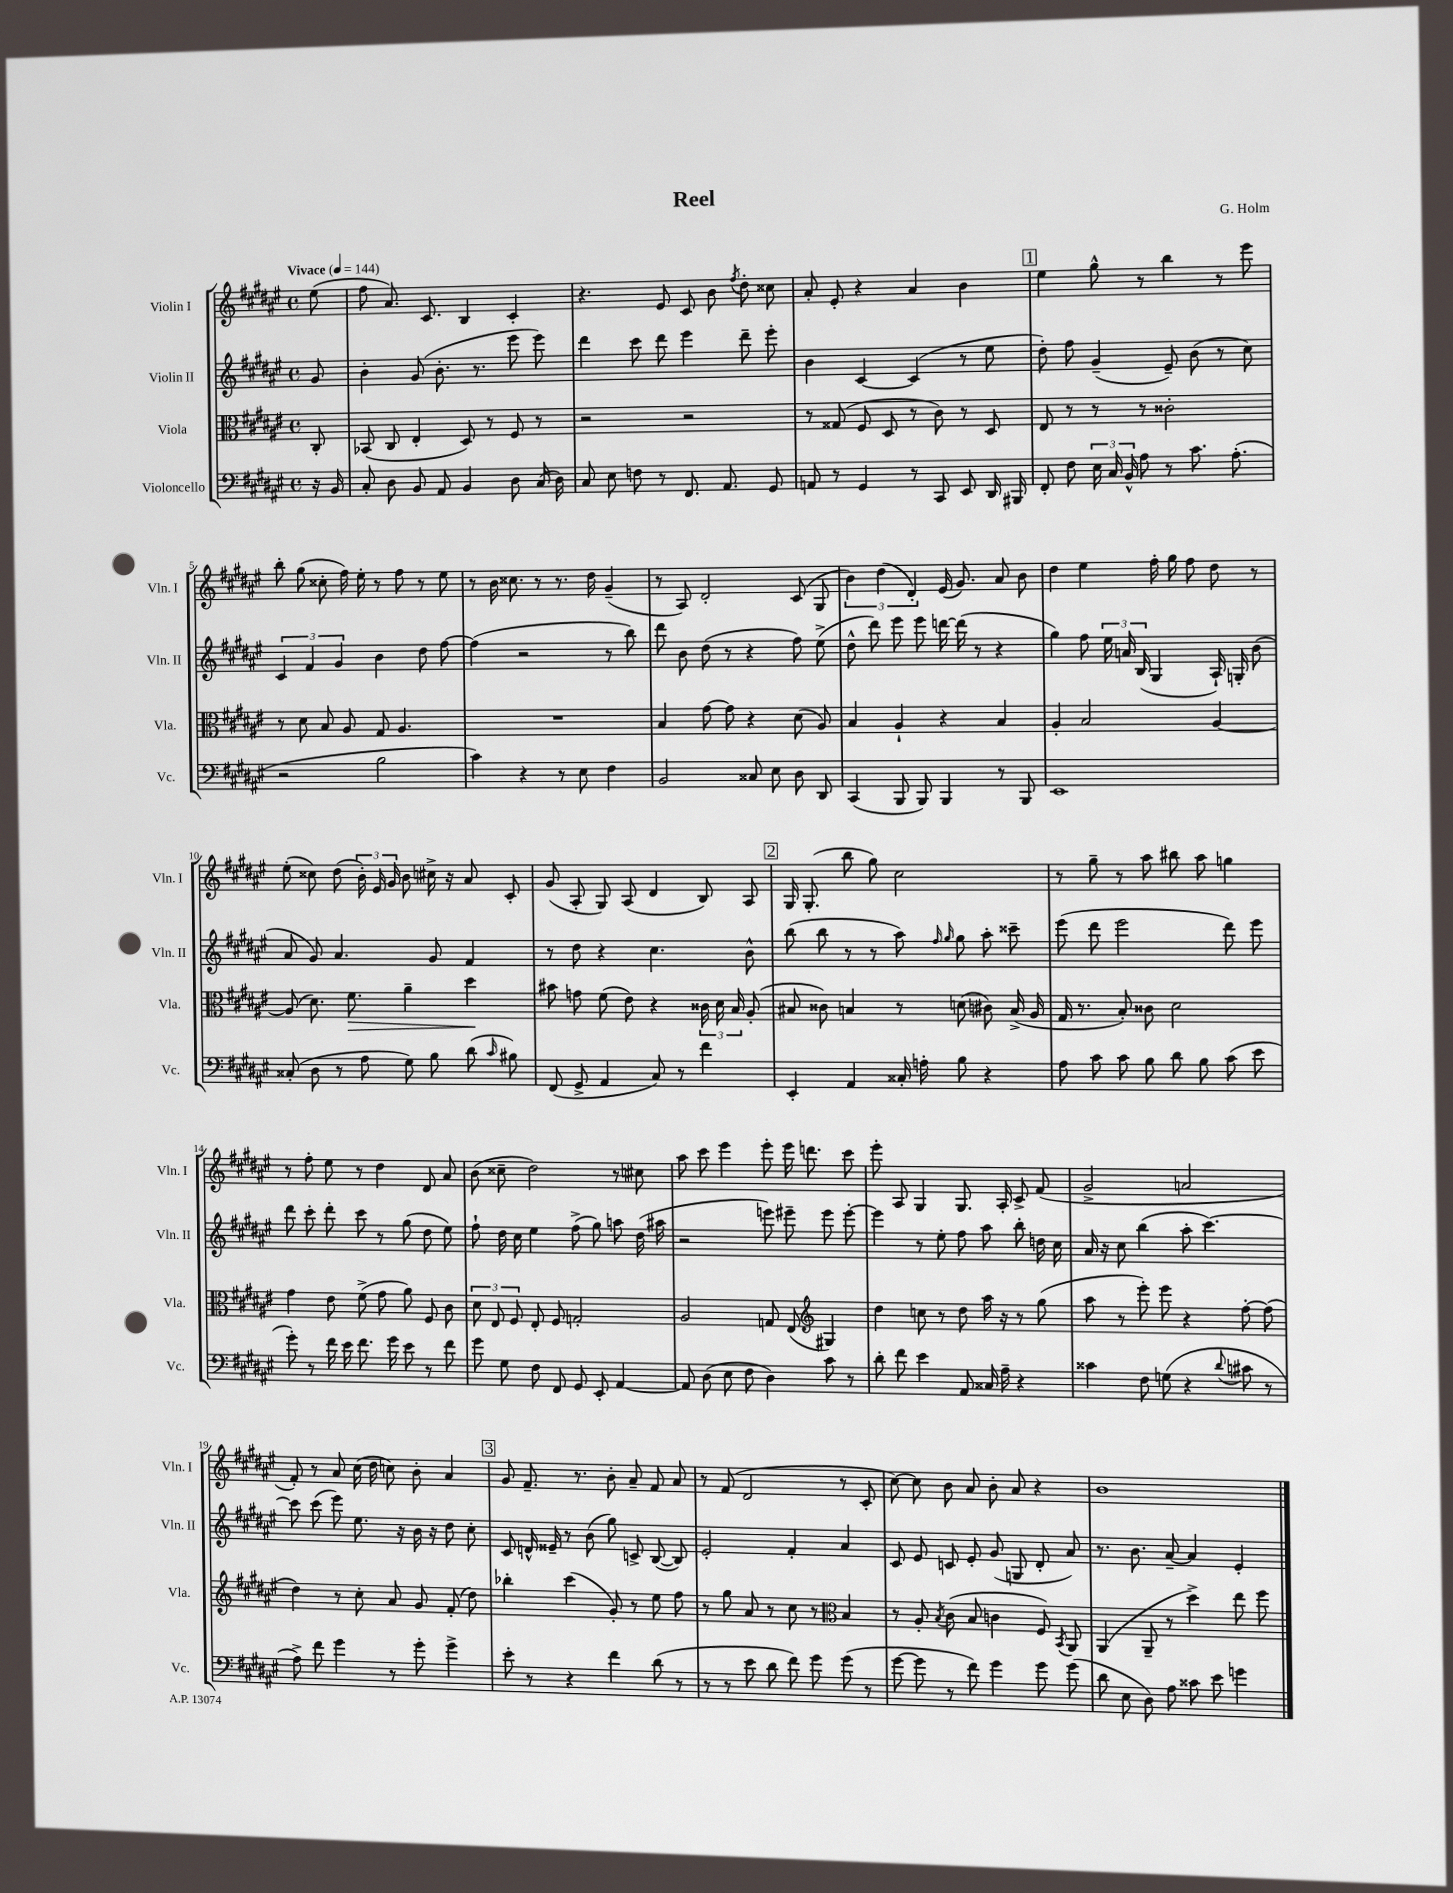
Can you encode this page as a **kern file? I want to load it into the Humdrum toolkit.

**kern	**kern	**kern	**kern
*staff4	*staff3	*staff2	*staff1
*clefF4	*clefC3	*clefG2	*clefG2
*k[f#c#g#d#a#e#]	*k[f#c#g#d#a#e#]	*k[f#c#g#d#a#e#]	*k[f#c#g#d#a#e#]
*M4/4	*M4/4	*M4/4	*M4/4
*met(c)	*met(c)	*met(c)	*met(c)
*MM144	*MM144	*MM144	*MM144
16r	8C#'/	8g#/	(8ee#\
16BB/	.	.	.
=	=	=	=
8C#'/	(8BB-/	4b'\	8ff#\
8D#\	8C#/	.	8.a#/)
8BB/	4E#'/	(8g#/	.
.	.	.	8.c#/
8AA#/	.	8.b'\	.
4BB/	8D#/)	.	4B/
.	.	8.r	.
.	8r	.	.
8D#\	8F#/	8eee#\	4c#'/
(16C#/	8r	8eee#\)	.
16D#\)	.	.	.
=	=	=	=
8C#/	2r	4ddd#\	4.r
8E#\	.	.	.
8F\	.	8ccc#\	.
8r	.	8ddd#\	8e#/
8.FF#/	2r	4eee#\	8c#/
.	.	.	8b\
8.AA#/	.	.	.
.	.	.	8qff#/
.	.	8ddd#~\	8dd#'\
8GG#/	.	8eee#'\	8cc##\
=	=	=	=
8AA/	8r	4b\	8a#'/
8r	(8G##/	.	8e#'/
4GG#/	8F#/	[4c#/	4r
.	8D#/	.	.
8r	8r	(4c#/]	4a#/
8CC#/	8c#\)	.	.
8EE#/	8r	8r	4b\
16DD#/	8D#/	8ee#\	.
16BBB#/	.	.	.
=	=	=	=
8FF#'/	8E#/	8dd#'\)	4ee#\
8F#\	8r	8ff#\	.
24E#\	8r	(4g#~/	8gg#^^\
24C#/	.	.	.
24BB^^/	.	.	.
8A#\	8r	.	8r
8r	2c##'\	8e#~/)	4bb\
8.c#\	.	(8b\	.
.	.	8r	8r
(8.A#'\	.	.	.
.	.	8cc#\)	8eee#\
=	=	=	=
2r	8r	6c#/	8bb'\
.	8d#\	.	(8gg#\
.	.	6f#/	.
.	8B/	.	8cc##'\
.	.	6g#/	.
.	8A#/	.	16ff#\)
.	.	.	16ee#'\
2B\	8G#/	4b\	8r
.	4.A#/	.	8ff#\
.	.	8dd#\	8r
.	.	[8ff#\	8ee#\
=	=	=	=
4c#\)	1r	(4ff#\]	8r
.	.	.	16b\
.	.	.	8.cc##\
4r	.	2r	.
.	.	.	8r
8r	.	.	8.r
8E#\	.	.	.
.	.	.	16dd#\
4F#\	.	8r	(4g#~/
.	.	8bb\)	.
=	=	=	=
2BB/	4B/	8ddd#\	8r
.	.	8b\	8A#/)
.	[8g#\	(8dd#\	2d#'/
.	8g#\]	8r	.
8C##/	4r	4r	.
8E#\	.	.	.
8D#\	(8d#\	8ff#\)	(8c#/
8DD#/	8A#/)	(8ee#^\	8G#/
=	=	=	=
(4CC#/	4B/	8dd#^^\	6b\)
.	.	8ddd#\)	.
.	.	.	(6dd#\
8BBB/	4A#`/	8eee#\	.
.	.	.	6d#'/)
8BBB/)	.	8eee#\	.
4BBB/	4r	[16ddd\	(16e#/
.	.	(16ddd\]	8.g#/)
.	.	8r	.
8r	4B/	4r	8a#/
8BBB/	.	.	8b\
=	=	=	=
1EE#	4A#'/	4gg#\)	4dd#\
.	2B/	8ff#\	4ee#\
.	.	24ee#\	.
.	.	24a/	.
.	.	(24B/	.
.	.	4G#/	16ff#'\
.	.	.	16gg#\
.	.	.	8ff#\
.	[4A#/	16A#`/)	8dd#\
.	.	16G'/	.
.	.	(8b\	8r
=	=	=	=
(8C##'/	(8A#/]	8a#/	(8ee#'\
8D#\	8.d#\)	8g#/)	8cc##\)
8r	.	4.a#/	(8dd#\
.	8.f#\	.	.
8A#\	.	.	24b'\)
.	.	.	24e#/
.	.	.	24g#/
8G#\)	4a#~\	.	8b\
8B\	.	8g#/	16cc#^\
.	.	.	16r
(8d#\	4dd#\	4f#/	8a#/
16qqc#/	.	.	.
8B#\)	.	.	8c#'/
=	=	=	=
(8FF#/	8b#\	8r	(8g#/
8GG#^/	8g\	8dd#\	8A#'/
4AA#/	(8f#\	4r	8G#/)
.	8e#\)	.	(8A#/
8C#/)	4r	4.cc#\	4d#/
8r	.	.	.
4f#\	24c##\	.	8B/)
.	24d#\	.	.
.	24B/	.	.
.	(8A#'/	8b^^\	8A#/
=	=	=	=
4EE#'/	8B#/	(8bb\	16G#/
.	.	.	(8.G#'/
.	8c##\)	8bb\	.
4AA#/	4B/	8r	8bb\
.	.	8r	8gg#\)
16C##'/	8r	8aa#\)	2cc#\
16A'\	.	.	.
.	.	16qqff#/	.
.	.	16qqgg#/	.
8B\	(8d\	8gg#\	.
4r	8c#\)	8aa#'\	.
.	(16B^/	8ccc##~\	.
.	16A#/	.	.
=	=	=	=
8A#\	16G#/	(8eee#\	8r
.	8.r	.	.
8c#\	.	8ddd#\	8gg#~\
8c#\	8B'/)	2eee#\	8r
8B\	8c##\	.	8aa#\
8d#\	2d#\	.	8bb#\
8B\	.	.	8aa#\
(8c#\	.	8ddd#\)	4gg\
8e#\	.	8eee#\	.
=	=	=	=
8g#'\)	4g#\	8ddd#\	8r
8r	.	8ccc#'\	8ff#'\
16f#\	8e#\	8ddd#'\	8ee#\
16e#\	.	.	.
8.f#\	(8f#^\	8ccc#\	8r
.	8g#\	8r	4dd#\
16g#\	.	.	.
8e#\	8a#\)	(8gg#\	.
8r	8F#/	8dd#\	8d#/
8f#\	8c#\	8ee#\)	8a#/
=	=	=	=
8g#\	12d#\	8ff#`\	(8b\
.	12E#/	.	.
8G#\	.	16dd#\	8cc##~\
.	12F#/	.	.
.	.	16cc#\	.
8F#\	8E#'/	4ee#\	2dd#\)
8FF#/	8F#/	.	.
8GG#/	2G'/	(8ff#^\	.
8EE#'/	.	8gg#\)	.
[4AA#/	.	8aa\	8r
.	.	(16dd#\	8cc#\
.	.	16aa#\	.
=	=	=	=
8AA#/]	2A#/	2r	8aa#\
(8D#\	.	.	8ccc#\
8E#\	.	.	4eee#\
8F#\	.	.	.
4D#\)	8G/	8eee\)	8eee#'\
.	(8E#/	8eee#~\	16eee#\
.	.	.	8.ddd\
*	*clefG2	*	*
8c#\	4G#/)	8eee#\	.
8r	.	[8eee#'\	8ccc#\
=	=	=	=
8d#'\	4dd#\	4eee#\]	8eee#'\
8f#\	.	.	8A#/
4e#\	8cc\	8r	4G#/
.	8r	8ee#'\	.
8AA#/	8dd#\	8ff#\	8.G#/
16C##/	16aa#\	8aa#\	.
16A#~\	16r	.	16A#'/
4r	8r	8bb'\	8c#^/
.	(8gg#\	16dd\	(8f#/
.	.	16cc#\	.
=	=	=	=
4c##\	8aa#\	16a#/	2g#^/
.	.	16r	.
.	8r	8cc#\	.
8F#\	8eee#'\)	(4bb\	.
(8G\	8eee#\	.	.
4r	4r	8aa#'\	2a/
.	.	[4.ccc#\)	.
8qqd#/	.	.	.
8c#\	[8ff#'\	.	.
8r	(8ff#\]	.	.
=	=	=	=
8A#^\)	4dd#\)	8ccc#\]	8f#'/)
8f#\	.	(8ccc#\	8r
4g#\	8r	8eee#\)	8a#/
.	8cc#'\	8.ee#\	(16cc#\
.	.	.	16dd#\
8r	8a#/	.	8cc\)
.	.	16r	.
8g#'\	8g#/	16b\	8b'\
.	.	16r	.
4g#^\	(8f#'/	8dd#\	4a#/
.	8dd#\)	8cc#'\	.
=	=	=	=
8e#'\	4bb-'\	8c#/	8g#/
8r	.	16d^^/	8.f#~/
.	.	16e##~/	.
4r	(4ccc#\	8r	.
.	.	.	8.r
.	.	(8b\	.
4f#\	8g#'/)	8gg#\)	8b'\
.	8r	8c^/	8a#~/
(8d#\	8ee#\	([8B/	8f#/
8r	8ff#\	8B/])	8a#/
=	=	=	=
8r	8r	2e#'/	8r
8r	8gg#\	.	(8f#/
8e#\	8a#/	.	2d#/
8d#\	8r	.	.
8f#\)	8cc#\	4f#'/	.
8g#\	8r	.	.
*	*clefC3	*	*
(8g#\	4B/	4a#/	8r
8r	.	.	8c#'/
=	=	=	=
[8g#\	8r	8c#/	[8cc#\)
8g#\]	8A#'/	8e#/	8cc#\]
.	8qB/	.	.
8r	(8c#\	8c/	8b\
8f#\)	8B/	8e#'/	8a#/
4g#\	4c\	(8g#/	8b'\
.	.	8G/	8a#/
8g#\	8F#/)	8d#'/	4r
.	8qBB/	.	.
(8g#\	8AA#/	8a#/)	.
=	=	=	=
8d#\	(4AA#/	8.r	1b
8E#\	.	.	.
.	.	8.b\	.
8D#\)	8AA#~/	.	.
8A#\	8r	[8a#~/	.
8c##\	4dd#^\)	4a#/]	.
8e#\	.	.	.
4g\	8ee#\	4e#'/	.
.	8ff#\	.	.
==	==	==	==
*-	*-	*-	*-
